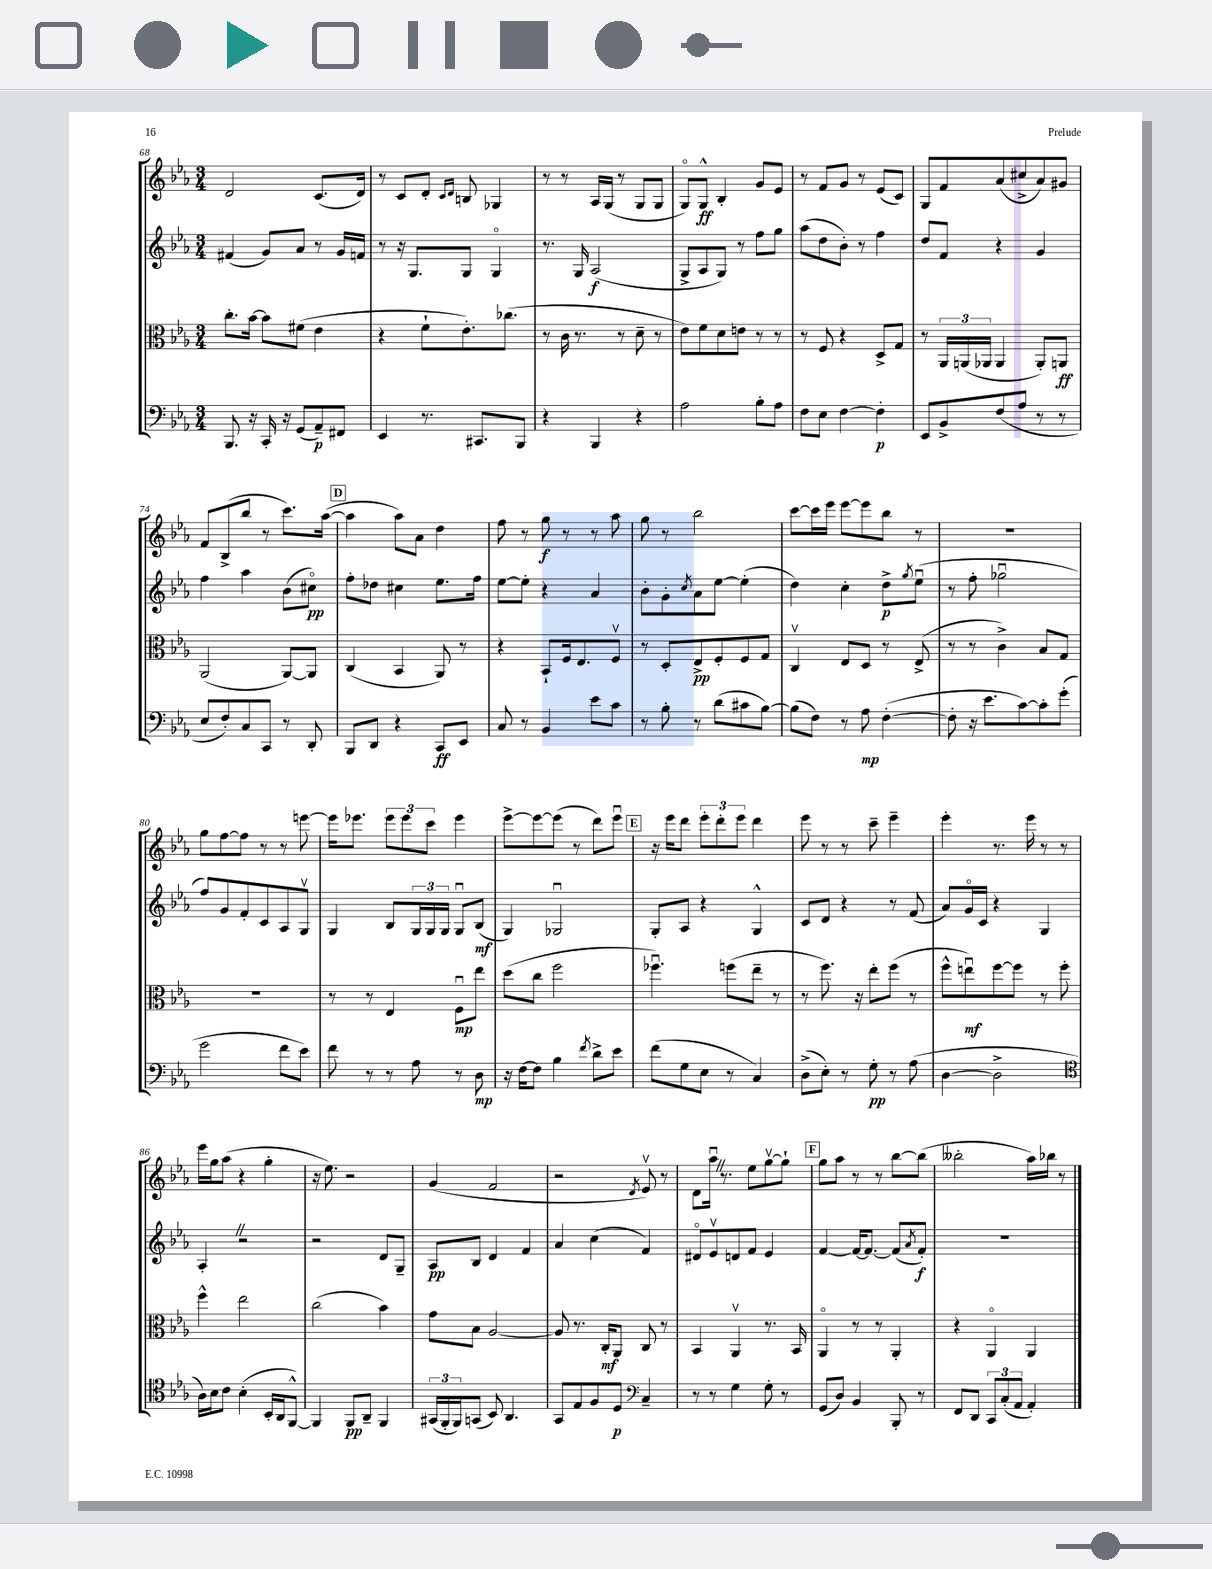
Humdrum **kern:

**kern	**dynam	**kern	**dynam	**kern	**dynam	**kern	**dynam
*part4	*part4	*part3	*part3	*part2	*part2	*part1	*part1
*staff4	*staff4	*staff3	*staff3	*staff2	*staff2	*staff1	*staff1
*clefF4	*	*clefC3	*	*clefG2	*	*clefG2	*
*k[b-e-a-]	*	*k[b-e-a-]	*	*k[b-e-a-]	*	*k[b-e-a-]	*
*M3/4	*	*M3/4	*	*M3/4	*	*M3/4	*
=68	=68	=68	=68	=68	=68	=68	=68
8.BBB-/	.	8.cc'\L	.	(4f#X/	.	2d/	.
16r	.	[16b-\Jk	.	.	.	.	.
16CC'/	.	8b-\L]	.	8g/L)	.	.	.
16r	.	.	.	.	.	.	.
(8GG/L	.	(8f#X\J	.	8a-/J	.	.	.
8AA-~/)	p	4e-\	.	8r	.	(8.c/L	.
8FF#X/J	.	.	.	16g/LL	.	.	.
.	.	.	.	16fn/JJ	.	16d/Jk)	.
=69	=69	=69	=69	=69	=69	=69	=69
4EE-/	.	4r	.	8r	.	8r	.
.	.	.	.	16r	.	8c/L	.
.	.	.	.	8.G/L	.	.	.
8.r	.	8f`\L	.	.	.	8d'/J	.
.	.	.	.	.	.	16qqc/LL	.
.	.	.	.	.	.	16qqd/JJ	.
.	.	8.e-'\)	.	8G/J	.	8Bn/	.
8.CC#X/L	.	.	.	.	.	.	.
.	.	.	.	4G/	.	4G-X/	.
.	.	(8.cc-X\J	.	.	.	.	.
8BBB-/J	.	.	.	.	.	.	.
=70	=70	=70	=70	=70	=70	=70	=70
4r	.	8r	.	8.r	.	8r	.
.	.	16c\	.	.	.	8r	.
.	.	8.r	.	16G/	.	.	.
4BBB-/	.	.	.	(2A-/	f	16A-/LL	.
.	.	.	.	.	.	(16G/JJ	.
.	.	8r	.	.	.	8r	.
4r	.	8d~\	.	.	.	8G/L	.
.	.	8r	.	.	.	8G/J	.
=71	=71	=71	=71	=71	=71	=71	=71
2A-\	.	8e-\L)	.	8G^/L	.	8G/L)	.
.	.	8f\	.	8A-/	.	8G^^/J	ff
.	.	8d\	.	8G/J)	.	4B-'/	.
.	.	8en\J	.	8r	.	.	.
8B-'\L	.	8r	.	8ff\L	.	8g/L	.
8A-\J	.	8r	.	8gg\J	.	8e-/J	.
=72	=72	=72	=72	=72	=72	=72	=72
8F\L	.	8r	.	(8aa-\L	.	8r	.
8E-\J	.	8F/	.	8dd\	.	8f/L	.
[4F\	.	4r	.	8b-'\J)	.	8g/J	.
.	.	.	.	8r	.	8r	.
4F'\]	p	8D^/L	.	4ff\	.	(8e-/L	.
.	.	8G/J	.	.	.	8c/J)	.
=73	=73	=73	=73	=73	=73	=73	=73
8EE-/L	.	8r	.	8dd/L	.	8G/L	.
8BB-^/	.	24AA-/LL	.	8f/J	.	8f/	.
.	.	(24AAn/	.	.	.	.	.
.	.	24AA-X/JJ	.	.	.	.	.
(8F/	.	4AA-/	.	4r	.	(8a-/	.
8A-/J	.	.	.	.	.	8cc#X^/	.
8r	.	8AA-'/L)	.	4g/	.	8a-/)	.
8r	.	8AAn/J	ff	.	.	8g#X/J	.
!!LO:LB:g=z
=74	=74	=74	=74	=74	=74	=74	=74
8E-/L	.	(2AA-/	.	4ff\	.	8f/L	.
8F'/)	.	.	.	.	.	(8B-^/	.
8C/	.	.	.	4aa-\	.	8bb-/J	.
8CC/J	.	.	.	.	.	8r	.
8r	.	[8AA-/L)	.	(8b-\L	.	8.ccc\L)	.
8DD'/	.	8AA-/J]	.	8cc#X\J)	pp	.	.
.	.	.	.	.	.	([16aa-\Jk	.
!!LO:REH:place=s1:t=D
=75	=75	=75	=75	=75	=75	=75	=75
8BBB-/L	.	(4C/	.	8ff'\L	.	4aa-\]	.
8DD/J	.	.	.	8dd-X\J	.	.	.
4r	.	4BB-/	.	4cc#X\	.	8aa-\L)	.
.	.	.	.	.	.	8a-\J	.
8CC/L	ff	8AA-/)	.	8.ee-\L	.	4dd\	.
8EE-/J	.	8r	.	.	.	.	.
.	.	.	.	16ff\Jk	.	.	.
=76	=76	=76	=76	=76	=76	=76	=76
8C/	.	4r	.	[8ee-\L	.	8ff\	.
8r	.	.	.	8ee-'\J]	.	8r	.
4BB-/	.	8BB-`/L	.	4r	.	8gg\	f
.	.	16F/k	.	.	.	8r	.
.	.	8.E-/	.	.	.	.	.
8e-\L	.	.	.	4a-/	.	8r	.
8c\J	.	8Fv/J	.	.	.	8aa-\	.
=77	=77	=77	=77	=77	=77	=77	=77
8r	.	8r	.	8b-'\L	.	8gg\	.
8B-'\	.	8D'/L	.	8g'\	.	8r	.
.	.	.	.	8qcc/	.	.	.
8r	.	8E-^/	pp	8a-\	.	2bb-\	.
(8d\L	.	8F'/	.	[8ee-\J	.	.	.
8c#X\	.	8F/	.	(4ee-'\]	.	.	.
[8B-\J)	.	8G/J	.	.	.	.	.
=78	=78	=78	=78	=78	=78	=78	=78
(8B-\L]	.	4Cv/	.	4dd\)	.	[8ccc\L	.
8F\J)	.	.	.	.	.	16ccc\L]	.
.	.	.	.	.	.	16eee-\JJ	.
8r	.	8E-/L	.	4cc'\	.	[8eee-\L	.
8A-\	mp	8D/J	.	.	.	8eee-\]	.
([4F'\	.	8r	.	8dd^\L	p	8bb-\J	.
.	.	.	.	8qgg/	.	.	.
.	.	(8E-^/	.	(8ee-u\J	.	8r	.
=79	=79	=79	=79	=79	=79	=79	=79
8F'\]	.	8r	.	8r	.	2.r	.
16r	.	8r	.	8ff'\	.	.	.
8.e-\L	.	.	.	.	.	.	.
.	.	4c^\)	.	2gg-Xu\	.	.	.
[8c\)	.	.	.	.	.	.	.
8c'\]	.	8B-/L	.	.	.	.	.
(8g'\J	.	8G/J	.	.	.	.	.
!!LO:LB:g=z
=80	=80	=80	=80	=80	=80	=80	=80
2g\	.	2.r	.	8ff/L)	.	8gg\L	.
.	.	.	.	8g/	.	[8ff\	.
.	.	.	.	8f'/	.	8ff\J]	.
.	.	.	.	8c/	.	8r	.
8f\L	.	.	.	8A-/	.	8r	.
8e-\J)	.	.	.	8Gv/J	.	[8eeen\	.
=81	=81	=81	=81	=81	=81	=81	=81
8f\	.	8r	.	4G/	.	16eee\KL]	.
.	.	.	.	.	.	8.eee-X\J	.
8r	.	8r	.	.	.	.	.
8r	.	4E-/	.	8B-/L	.	12eee-\L	.
.	.	.	.	.	.	12eee-\	.
8A-\	.	.	.	24G/L	.	.	.
.	.	.	.	24G/	.	12ccc\J	.
.	.	.	.	24G/JJ	.	.	.
8r	.	8Fu\L	mp	8Gu/L	.	4eee-\	.
8D\	mp	8ee-\J	.	(8B-/J	mf	.	.
=82	=82	=82	=82	=82	=82	=82	=82
16r	.	(8dd\L	.	4G/)	.	[8eee-^\L	.
[16F\KL	.	.	.	.	.	.	.
8F\J]	.	8cc\J	.	.	.	8eee-\_	.
4B-\	.	2ff\	.	2G-Xu/	.	(8eee-\J]	.
.	.	.	.	.	.	8r	.
8qf/	.	.	.	.	.	.	.
8d^\L	.	.	.	.	.	8ddd\L)	.
8e-\J	.	.	.	.	.	8eee-u\J	.
!!LO:REH:place=s1:t=E
=83	=83	=83	=83	=83	=83	=83	=83
(8f\L	.	4.ff-Xu\)	.	8G'/L	.	16r	.
.	.	.	.	.	.	16eee-\KL	.
8G\	.	.	.	8A-/J	.	8ddd\J	.
8E-\J	.	.	.	4r	.	12eee-'\L	.
.	.	.	.	.	.	12ddd'\	.
8r	.	(8ffn\L	.	.	.	.	.
.	.	.	.	.	.	12eee-\J	.
4C/)	.	8ee-~\J	.	4G^^/	.	4ddd\	.
.	.	8r	.	.	.	.	.
=84	=84	=84	=84	=84	=84	=84	=84
(8D^\L	.	8r	.	8c/L	.	8eee-\	.
8E-'\J)	.	8.ff\)	.	8d/J	.	8r	.
8r	.	.	.	4r	.	8r	.
.	.	16r	.	.	.	.	.
8G'\	pp	8ee-'\L	.	.	.	8ccc~\	.
8r	.	(8ff\J	.	8r	.	4eee-~\	.
(8A-\	.	8r	.	(8f/	.	.	.
=85	=85	=85	=85	=85	=85	=85	=85
[4D\	.	8ff^^\L	.	8a-/L)	.	4eee-'\	.
.	.	8eenu\)	mf	16g/L	.	.	.
.	.	.	.	16c/JJ	.	.	.
2D^\]	.	[8ff\	.	4r	.	8.r	.
.	.	8ff\J]	.	.	.	.	.
.	.	.	.	.	.	16eee-\	.
.	.	8r	.	4G/	.	8r	.
.	.	8ff'\	.	.	.	8r	.
!!LO:LB:g=z
=86	=86	=86	=86	=86	=86	=86	=86
*clefC4	*	*	*	*	*	*	*
16A-\LL)	.	4ff^^\	.	4A-'Z/	.	16eee-\LL	.
16B-\J	.	.	.	.	.	16gg\J	.
8c\J	.	.	.	.	.	(8aa-\J	.
(4B-'\	.	2ee-\	.	2r	.	4r	.
16BB-'/LL	.	.	.	.	.	4gg'\	.
16AA-/J	.	.	.	.	.	.	.
[8FF^^/J)	.	.	.	.	.	.	.
=87	=87	=87	=87	=87	=87	=87	=87
4FF/]	.	(2cc\	.	2r	.	16r	.
.	.	.	.	.	.	8.ee-\)	.
8FF/L	pp	.	.	.	.	2r	.
8AA-~/J	.	.	.	.	.	.	.
4FF/	.	4b-\)	.	8d/L	.	.	.
.	.	.	.	8G~/J	.	.	.
=88	=88	=88	=88	=88	=88	=88	=88
(24GG#X/LL	.	8g\L	.	8A-/L	pp	(4g/	.
24FF'/	.	.	.	.	.	.	.
24FF/J)	.	.	.	.	.	.	.
(8GGn/J	.	8B-\J	.	8B-/J	.	.	.
8BB-/)	.	[2A-/	.	4d/	.	2f/	.
4.AA-/	.	.	.	.	.	.	.
.	.	.	.	4f/	.	.	.
=89	=89	=89	=89	=89	=89	=89	=89
8GG/L	.	8A-/]	.	4a-/	.	2r	.
8E-/	.	8.r	.	.	.	.	.
8F/	.	.	.	(4cc\	.	.	.
.	.	16C'/KL	mf	.	.	.	.
8D/J	p	8AA-/J	.	.	.	.	.
*clefF4	*	*	*	*	*	*	*
.	.	.	.	.	.	8qd/	.
4C~/	.	8C/	.	4f/)	.	8e-v/)	.
.	.	8r	.	.	.	8r	.
=90	=90	=90	=90	=90	=90	=90	=90
8r	.	4BB-/	.	8d#X/L	.	8d\L	.
8r	.	.	.	8e-v/	.	16aa-uZ\Jk	.
.	.	.	.	.	.	8.r	.
4G\	.	4AA-v/	.	8dn/	.	.	.
.	.	.	.	8f/J	.	8ee-\L	.
8G'\	.	8.r	.	4e-/	.	[8ggv\	.
8r	.	.	.	.	.	8gg`\J]	.
.	.	16BB-/	.	.	.	.	.
!!LO:REH:place=s1:t=F
=91	=91	=91	=91	=91	=91	=91	=91
(8GG/L	.	4AA-/	.	[4f/	.	8gg\L	.
8D/J)	.	.	.	.	.	8aa-\J	.
4BB-/	.	8r	.	16f/KL_	.	8r	.
.	.	.	.	8.f/J_	.	.	.
.	.	8r	.	.	.	8r	.
8BBB-'/	.	4AA-'/	.	(8f/L]	.	[8bb-\L	.
.	.	.	.	8qa-/	.	.	.
8r	.	.	.	8f'/J)	f	(8bb-\J]	.
=92	=92	=92	=92	=92	=92	=92	=92
8FF/L	.	4r	.	2.r	.	2bb--X'\	.
8DD/J	.	.	.	.	.	.	.
12CC/L	.	4AA-/	.	.	.	.	.
(12C'/	.	.	.	.	.	.	.
12AA-/J	.	.	.	.	.	.	.
4AA-'/)	.	4AA-/	.	.	.	16aa-\LL)	.
.	.	.	.	.	.	16bb-X\JJ	.
.	.	.	.	.	.	8r	.
==	==	==	==	==	==	==	==
*-	*-	*-	*-	*-	*-	*-	*-
